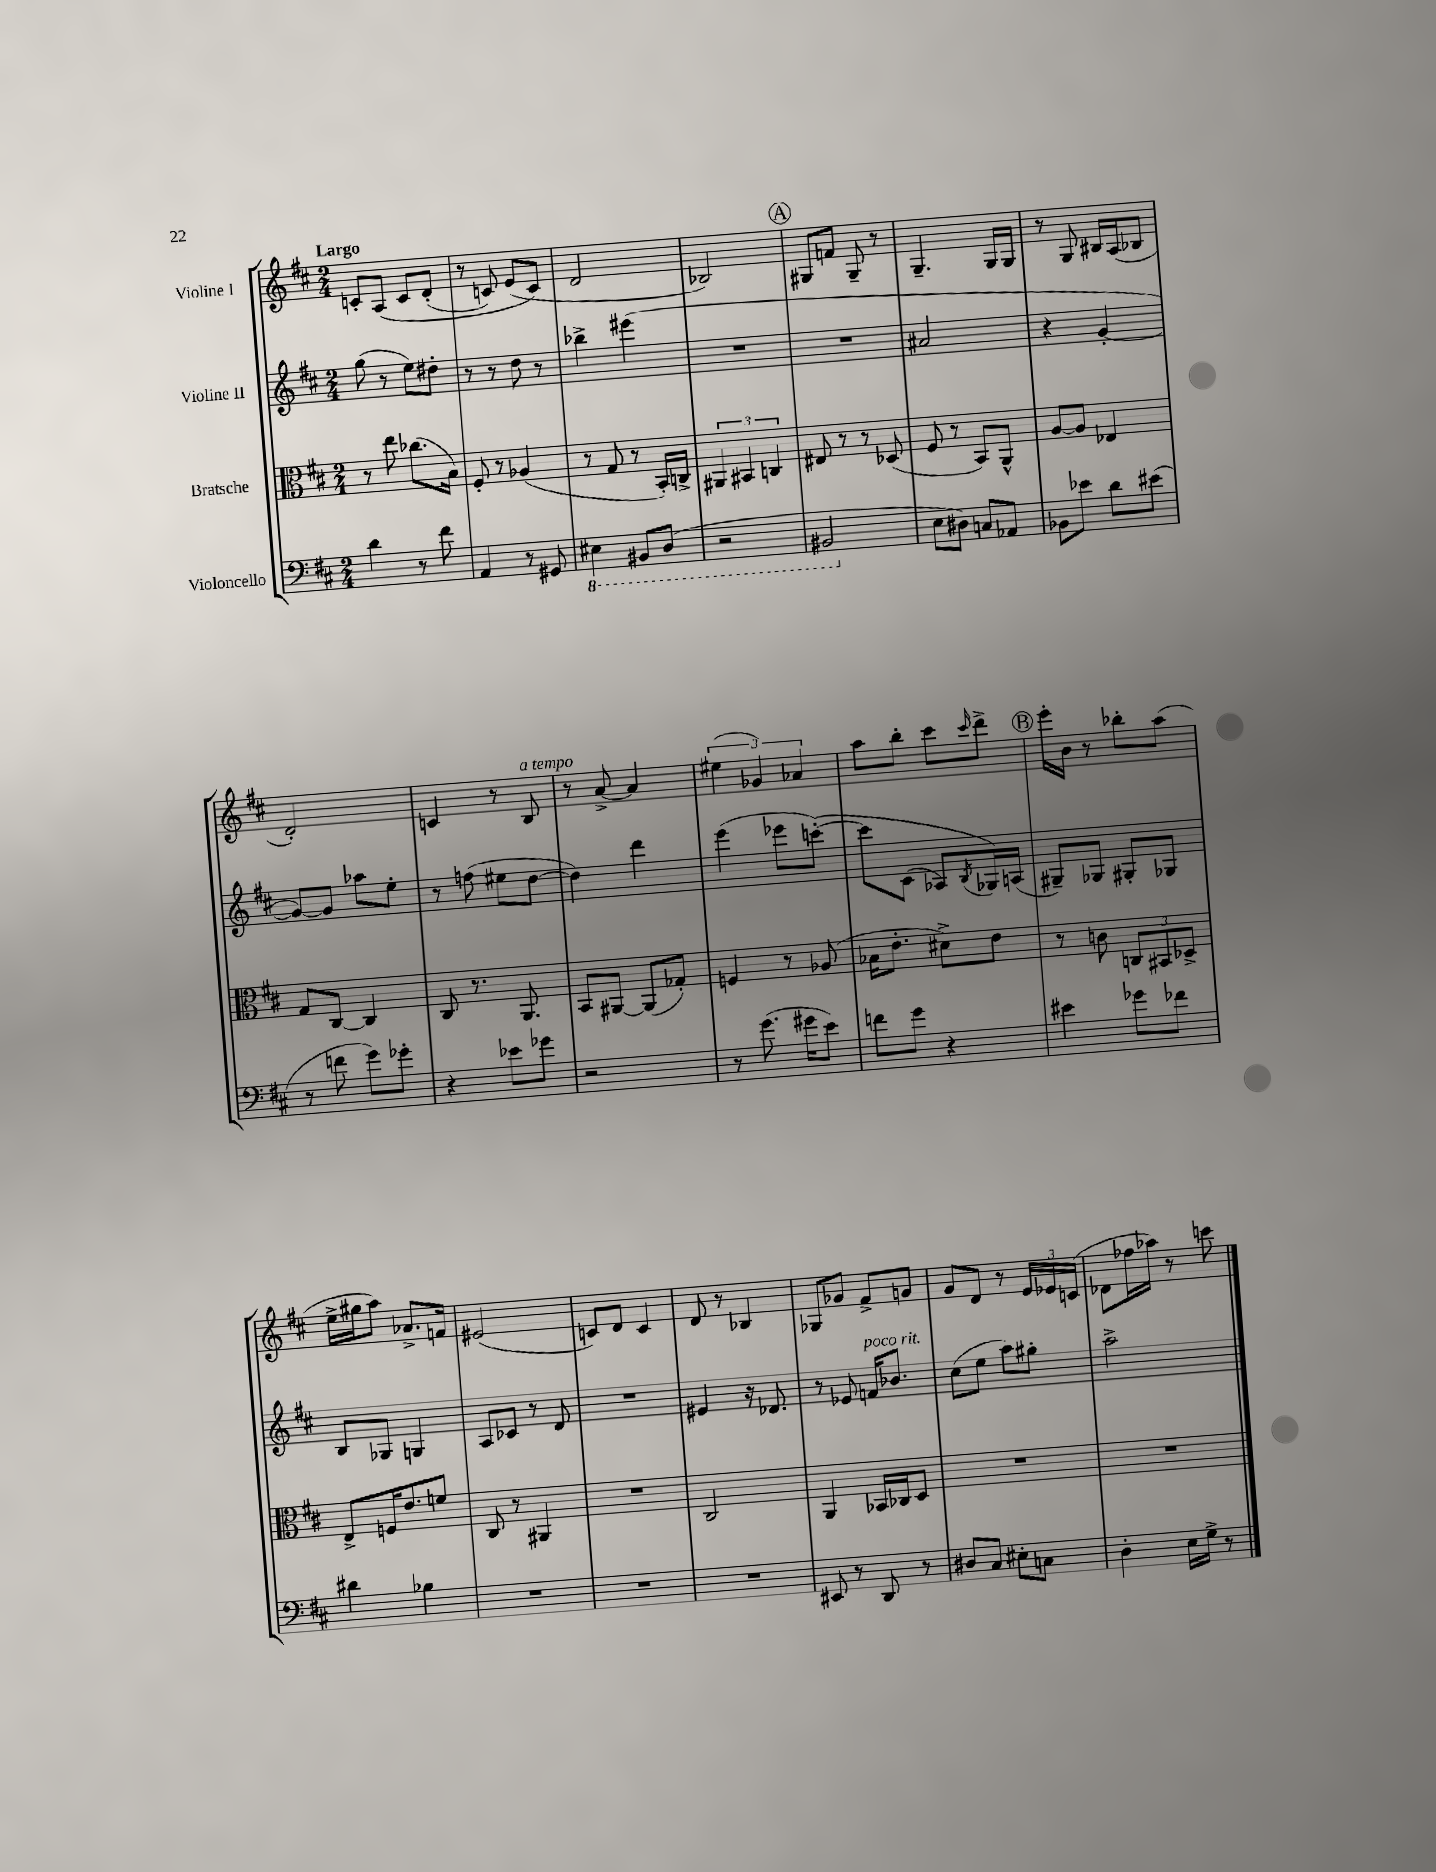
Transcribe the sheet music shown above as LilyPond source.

<<
\new StaffGroup <<
\new Staff = "s0" \with { instrumentName = "Violine I" } {
    \clef treble \key d \major \numericTimeSignature \time 2/4 \tempo "Largo"
    c'8-. a8\( c'8 d'8-.( |
    r8 c'8) e'8( c'8\) |
    d'2 |
    bes2) |
    \mark \markup { \circle "A" } gis8 f'8 gis8-- r8 |
    g4.-- g16 g16 |
    r8 g8 bis16 a16( bes8 |
    d'2-.) |
    c'4 r8 b8^\markup { \italic "a tempo" } |
    r8 a'8~-> a'4 |
    \tuplet 3/2 { eis''4( ges'4) aes'4 } |
    a''8 b''8-. cis'''8 \grace { cis'''16 } d'''8-> |
    \mark \markup { \circle "B" } e'''16-. b'16 r8 bes''8-. a''8( |
    e''16-> gis''16 a''8) aes'8.-> f'16 |
    eis'2( |
    c'8) d'8 c'4 |
    d'8 r8 bes4 |
    ges8 ges'8 fis'8-> g'8 |
    g'8 d'8 r8 \tuplet 3/2 { e'16 ees'16 c'16( } |
    des'8 fes''16 aes''16) r8 c'''8 \bar "|." |
}
\new Staff = "s1" \with { instrumentName = "Violine II" } {
    \clef treble \key d \major \numericTimeSignature \time 2/4
    g''8( r8 e''8) dis''8-. |
    r8 r8 d''8 r8 |
    bes''4-> eis'''4( |
    R2 |
    \mark \markup { \circle "A" } R2 |
    ais'2 |
    r4 g'4~-. |
    g'8~) g'8 aes''8 e''8-. |
    r8 f''8( eis''8 d''8~ |
    d''4) d'''4 |
    e'''4( ees'''8 c'''8~-.)\( |
    c'''8 cis'8( aes8) \acciaccatura { b8 } ges16\) a16( |
    \mark \markup { \circle "B" } gis8--) ges8 gis8-. ges8 |
    b8 ges8 g4 |
    a8 ces'8 r8 d'8 |
    R2 |
    eis'4 r16 des'8. |
    r8 ees'8 f'16^\markup { \italic "poco rit." } bes'8. |
    cis''8( e''8 a''8) gis''8-. |
    a''2-> \bar "|." |
}
\new Staff = "s2" \with { instrumentName = "Bratsche" } {
    \clef alto \key d \major \numericTimeSignature \time 2/4
    r8 e''8 ces''8.( b16) |
    fis8-. r8 aes4( |
    r8 g8 r8 b,16-.) c16-> |
    \tuplet 3/2 { ais,4 bis,4 c4 } |
    \mark \markup { \circle "A" } eis8 r8 r8 des8( |
    fis8 r8 b,8) a,8-^ |
    a8~ a8 ees4 |
    g8 cis8~ cis4 |
    cis8 r8. a,8. |
    b,8 ais,8~ ais,8( ges8-.) |
    f4 r8 aes8( |
    bes16 e'8.-. dis'8->) e'8 |
    \mark \markup { \circle "B" } r8 c'8 \tuplet 3/2 { c8 bis,8 des8-> } |
    e8-> f16 e'8. f'8 |
    cis8 r8 ais,4 |
    R2 |
    cis2 |
    a,4 bes,16 ces16 d8 |
    R2 |
    R2 \bar "|." |
}
\new Staff = "s3" \with { instrumentName = "Violoncello" } {
    \clef bass \key d \major \numericTimeSignature \time 2/4
    d'4 r8 fis'8 |
    a,4 r8 gis,8 |
    \ottava #-1 eis,4 bis,,8 d,8( |
    r2 |
    \mark \markup { \circle "A" } bis,,2 \ottava #0 |
    e8 dis8) c8 aes,8 |
    bes,8 ees'8 d'8 eis'8( |
    r8 f'8 g'8) ges'8-. |
    r4 ees'8 ges'8 |
    r2 |
    r8 g'8.( gis'16 e'8) |
    f'8 g'8 r4 |
    \mark \markup { \circle "B" } eis'4 ges'8 fes'8 |
    dis'4 bes4 |
    R2 |
    R2 |
    R2 |
    eis,8 r8 d,8 r8 |
    dis8 cis8 eis8-. c8 |
    d4-. e16 g16-> r8 \bar "|." |
}
>>
>>
\layout { \context { \Score \remove "Bar_number_engraver" } }
